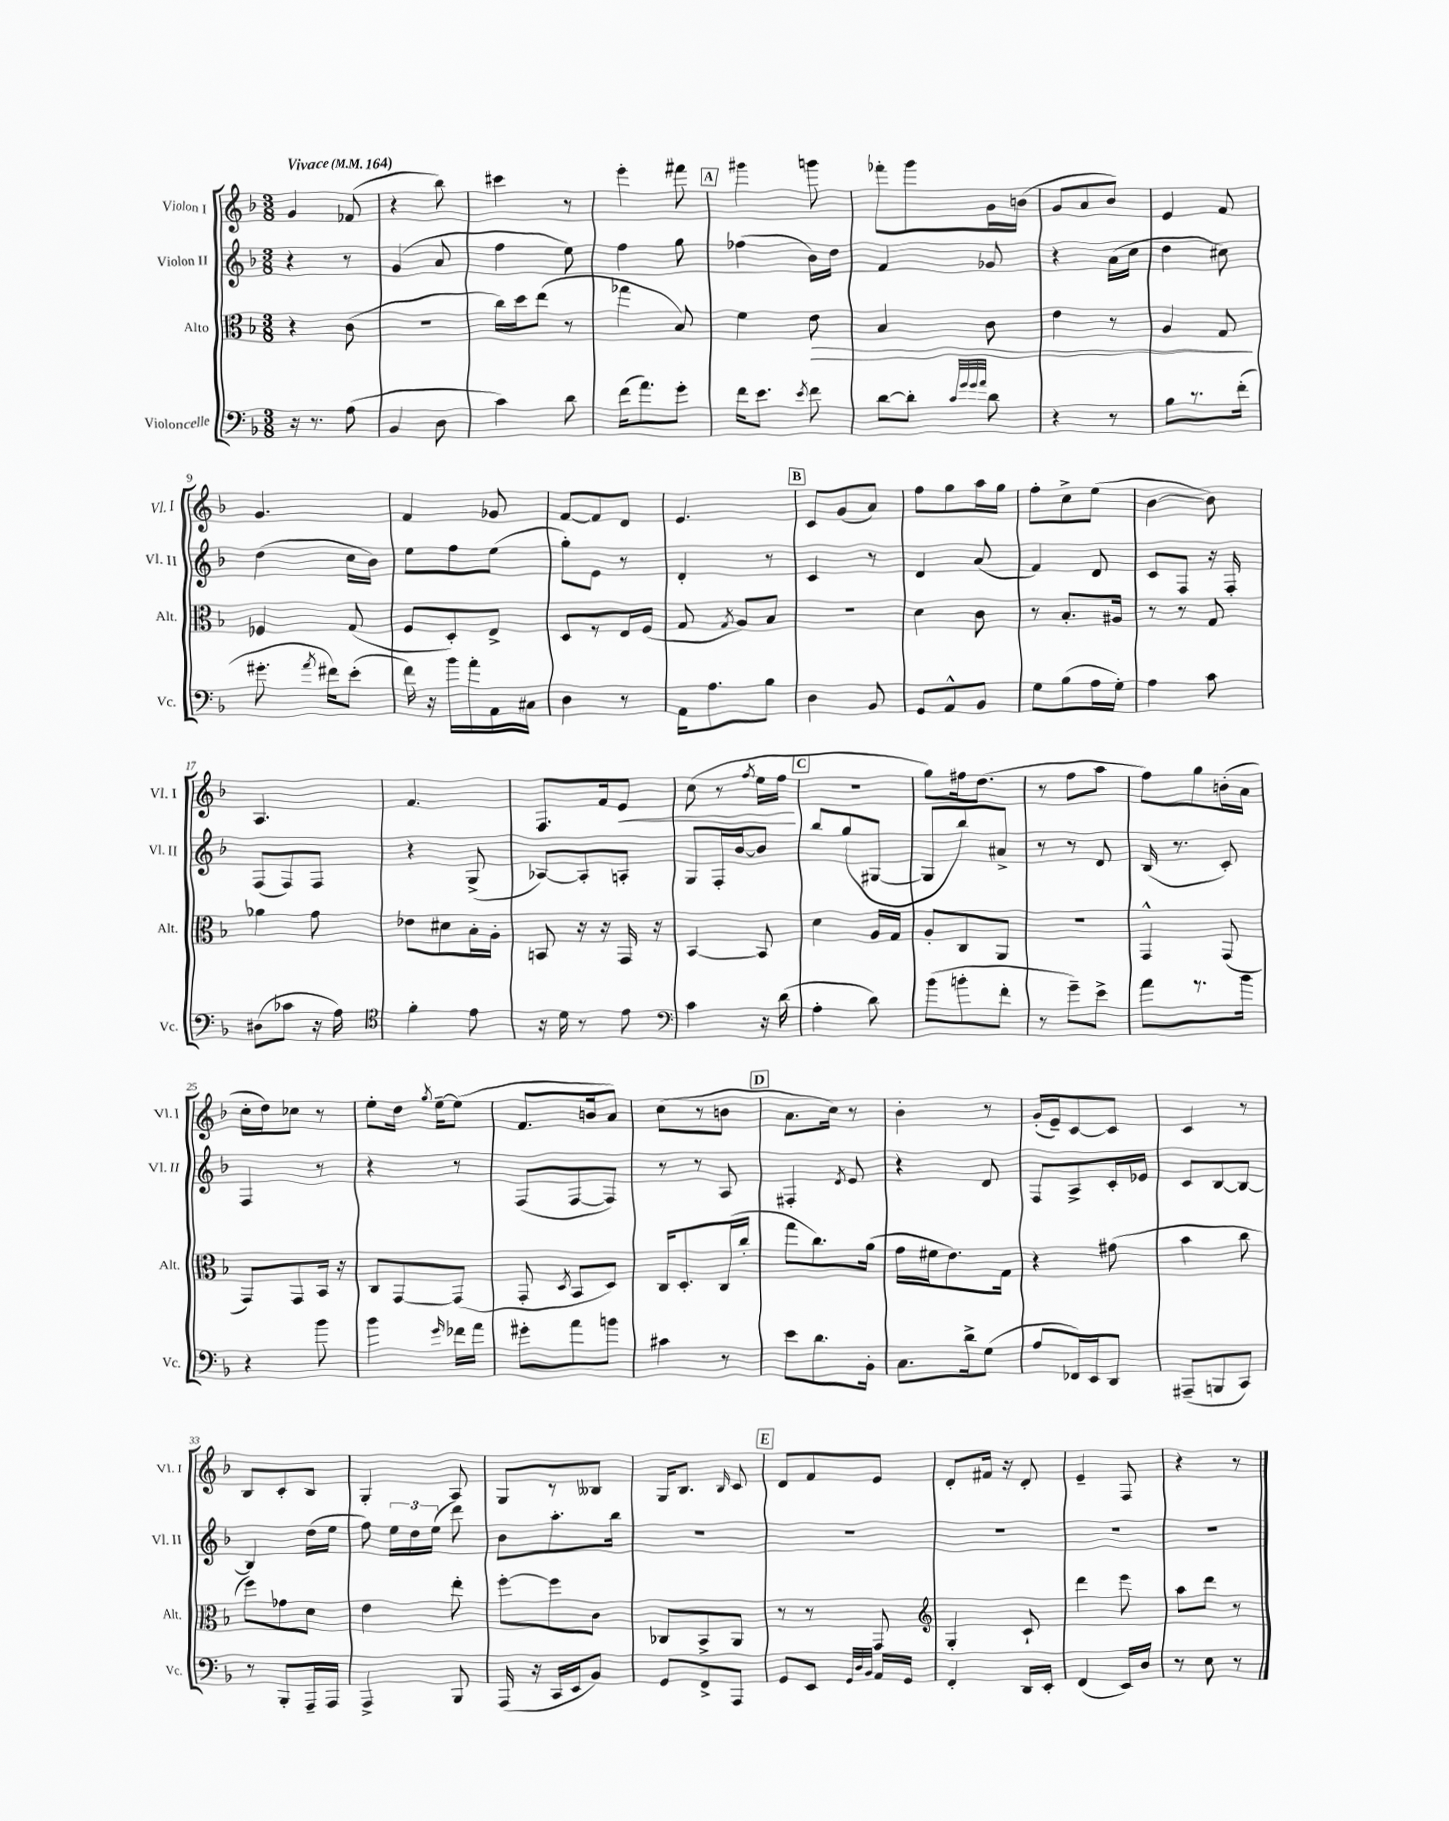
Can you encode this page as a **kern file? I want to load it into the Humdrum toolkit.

**kern	**kern	**kern	**kern
*staff4	*staff3	*staff2	*staff1
*clefF4	*clefC3	*clefG2	*clefG2
*k[b-]	*k[b-]	*k[b-]	*k[b-]
*M3/8	*M3/8	*M3/8	*M3/8
*MM164	*MM164	*MM164	*MM164
16r	4r	4r	4g
8.r	.	.	.
(8A	(8c	8r	(8f-
=	=	=	=
4BB-	4.r	(4g	4r
8D	.	8a	8bb-)
=	=	=	=
4c)	16cc)	4ff	4ccc#
.	16dd	.	.
.	(8ee	.	.
8d	8r	8ee)	8r
=	=	=	=
(16f	4gg-	4ff	4eee'
8.a)	.	.	.
8g'	8B-)	8gg	8fff#
=	=	=	=
16f	4f	(4ff-	4ggg#
8.e	.	.	.
8qe	.	.	.
8f	8e	16b-)	8ggg
.	.	16dd	.
=	=	=	=
[8d	4B-	4f	8fff-'
8d']	.	.	8ggg
32qqc	.	.	.
32qqg	.	.	.
32qqg	.	.	.
32qqa	.	.	.
8d	8c	8g-	16g
.	.	.	(16b
=	=	=	=
4r	4e	4r	8g
.	.	.	8a
8r	8r	(16a	8b-)
.	.	16cc	.
=	=	=	=
8B-	4A	4dd	4e
8.r	.	.	.
.	8G	8cc#)	8f
(16f'	.	.	.
=	=	=	=
8.g#'	4F-	(4dd	4.g
8qa	.	.	.
16f#)	.	.	.
(8e'	(8G	16cc	.
.	.	16b-)	.
=	=	=	=
16f)	8F	8ee	4f
16r	.	.	.
16b-	8D')	8ff	.
16a'	.	.	.
16AA	8E^	(8ee	8g-
16C#	.	.	.
=	=	=	=
4D	8D	8gg')	[8f
.	8r	8e	8f]
8r	16E	8r	8d
.	(16F	.	.
=	=	=	=
16AA	8G	4d'	4.e
8.A	.	.	.
.	8qG	.	.
.	8A)	.	.
8B-	8B-	8r	.
=	=	=	=
4D	4.r	4c	8c
.	.	.	(8g
8BB-	.	8r	8a)
=	=	=	=
8GG	4d	4d	8ff
8AA^^	.	.	8gg
8BB-	8c	(8a	16aa
.	.	.	16gg
=	=	=	=
8G	8r	4f)	8ff'
(8B-	8.B-'	.	8cc^
16A	.	8d	(8ee
16G')	16A#	.	.
=	=	=	=
4A	8r	8c	[4b-
.	8r	8F	.
8c	8G	16r	8b-])
.	.	16F'	.
=	=	=	=
(8D#	4a-	(8F	4.A
8c-	.	8F)	.
16r	8g	8F	.
16A)	.	.	.
=	=	=	=
*clefC4	*	*	*
4f'	8e-	4r	4.f
.	8d#	.	.
8e	16B-'	(8G^	.
.	16A'	.	.
=	=	=	=
16r	8BB	[8A-)	8.F
16d	.	.	.
8r	16r	8A-']	.
.	16r	.	16f
8e	16GG	8A'	8e
.	16r	.	.
=	=	=	=
*clefF4	*	*	*
4c	[4BB-	8G	(8cc
.	.	16F'	8r
.	.	[16b-	.
.	.	.	8qff
16r	8BB-]	8b-]	16ee
(16d	.	.	16ff
=	=	=	=
4A'	4d	8bb-	4.r
.	.	(8gg	.
8d)	16A	[8G#	.
.	16G	.	.
=	=	=	=
(8b-	8A'	8G#]	8gg)
8b'	8C	8bb-)	16ff#
.	.	.	(8.dd
8f'	8AA	8a#^	.
=	=	=	=
8r	4.r	8r	8r
8g~)	.	8r	8ff
8e^	.	8d	8aa
=	=	=	=
8a	4GG^^	(16B-	8ff)
.	.	8.r	.
8.r	.	.	8gg
.	(8GG	8c')	(16b'
16b-	.	.	16a
=	=	=	=
4r	8GG)	4F	16cc'
.	.	.	16dd)
.	8GG	.	8cc-
8b-	16BB-	8r	8r
.	16r	.	.
=	=	=	=
4b-	8C	4r	8ee'
.	[8GG	.	16dd
.	.	.	8qgg
.	.	.	[16ee~
16qqg	.	.	.
16f-	(8GG]	8r	(8ee]
16a	.	.	.
=	=	=	=
8g#'	8GG'	(8F	8.f
.	8qD	.	.
8a	8BB-	[8F	.
.	.	.	16b
8b	8D)	8F])	8a)
=	=	=	=
4c#	16C	8r	(8cc
.	8.D'	.	.
.	.	8r	8r
8r	(16C	8A	8b
.	16cc'	.	.
=	=	=	=
8e	8gg	4F#'	8.a
8.d	8.cc)	.	.
.	.	.	16cc)
.	.	8qd	.
.	.	8e	8r
16BB-'	(16a	.	.
=	=	=	=
8.C	16g	4r	4b-'
.	16f#	.	.
.	8.e)	.	.
16d^	.	.	.
(8G	.	8d	8r
.	16G	.	.
=	=	=	=
8A	4r	8F	(16g'
.	.	.	16e~)
16FF-)	.	8A^	[8c
16EE	.	.	.
8DD	(8g#	16c'	8c]
.	.	16e-	.
=	=	=	=
(8AAA#~	4b-	8c	4c
8BBB	.	[8B-	.
8CC)	8cc	8B-_	8r
=	=	=	=
8r	8ff)	4B-]	8B-
8BBB-'	8g-	.	8c'
16AAA~	8d	(16dd	8B-
16AAA	.	16ee	.
=	=	=	=
4AAA^	4e	8ff)	4G'
.	.	24ee	.
.	.	24dd	.
.	.	(24ee	.
8BBB-	8ee'	8ddd)	8A
=	=	=	=
(16AAA	[8ff'	8b-	8G
16r	.	.	.
16CC	8ff]	8.aa'	8r
16EE	.	.	.
8BB-)	8c	.	8B--
.	.	16bb-	.
=	=	=	=
8GG	8C-	4.r	16G
.	.	.	8.B-
8FF^	8BB-^	.	.
.	.	.	16qqB-
8AAA	8AA	.	8c
=	=	=	=
8GG	8r	4.r	8d
8EE	8r	.	8f
32qqGG	.	.	.
32qqD	.	.	.
32qqBB-	.	.	.
16AA	8GG	.	8e
16GG	.	.	.
=	=	=	=
*	*clefG2	*	*
4FF'	4G'	4.r	8d'
.	.	.	16f#
.	.	.	16r
16DD	8c`	.	8d'
16EE'	.	.	.
=	=	=	=
(4FF	4ddd	4.r	4e~
16EE)	8eee	.	8F
16D	.	.	.
=	=	=	=
8r	8aa	4.r	4r
8E	8ddd	.	.
8r	8r	.	8r
==	==	==	==
*-	*-	*-	*-
